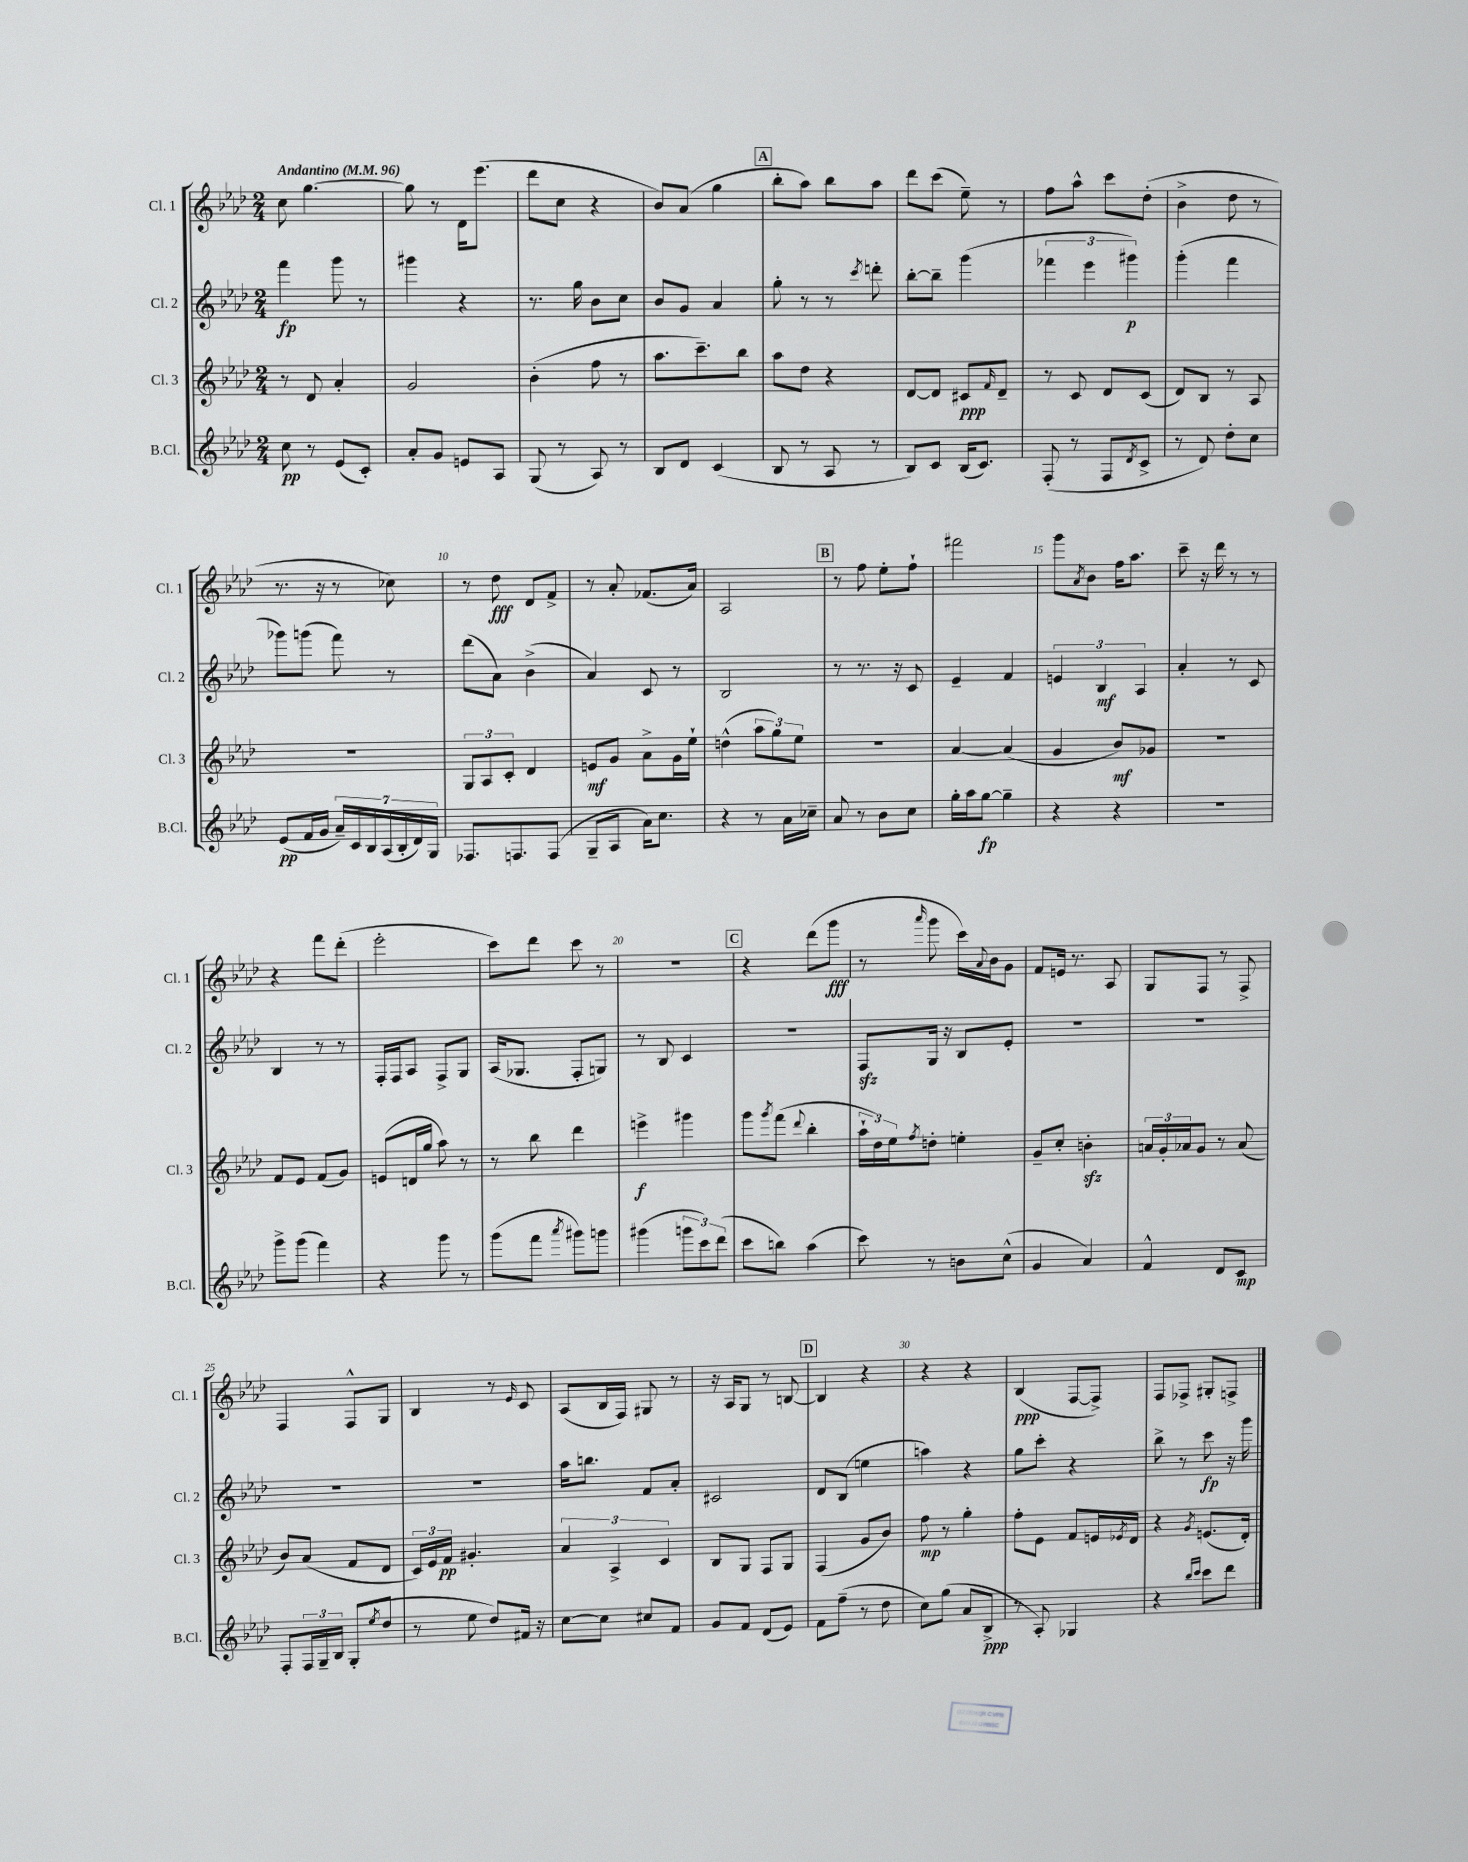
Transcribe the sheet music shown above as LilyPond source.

<<
\new StaffGroup <<
\new Staff = "s0" \with { instrumentName = "Cl. 1" shortInstrumentName = "Cl. 1" } {
    \clef treble \key aes \major \numericTimeSignature \time 2/4 \tempo "Andantino" 4 = 96
    c''8 g''4.~ |
    g''8 r8 des'16 ees'''8.( |
    des'''8 c''8 r4 |
    bes'8) aes'8( g''4 |
    \mark \markup { \box "A" } bes''8-. aes''8) bes''8 aes''8 |
    des'''8 c'''8( ees''8--) r8 |
    f''8 aes''8-^ c'''8 des''8-.( |
    bes'4-> des''8 r8 |
    r8. r16 r8 ces''8) |
    r8 des''8\fff des'8 f'8-> |
    r8 aes'8-. fes'8.( aes'16) |
    aes2 |
    \mark \markup { \box "B" } r8 f''8 ees''8-. f''8-! |
    fis'''2 |
    g'''8 \acciaccatura { aes'8 } bes'8 f''16 aes''8. |
    c'''8-- r16 des'''16 r8 r8 |
    r4 f'''8 des'''8-.( |
    ees'''2-. |
    c'''8) des'''8 c'''8 r8 |
    r2 |
    \mark \markup { \box "C" } r4 des'''8( g'''8\fff |
    r8 \grace { aes'''16 } g'''8 c'''16) \appoggiatura { aes'8 } bes'16 g'8 |
    f'8 e'16 r8. aes8 |
    g8 f8 r8 f8-> |
    f4 f8-^ g8 |
    bes4 r8 \grace { ees'16 } c'8 |
    aes8( bes16 f16) gis8 r8 |
    r16 aes16 g8 r8 b8~ |
    \mark \markup { \box "D" } b4 r4 |
    r4 r4 |
    bes4\ppp( f8~ f8->) |
    f8 fes8-> gis8-. f8-> \bar "|." |
}
\new Staff = "s1" \with { instrumentName = "Cl. 2" shortInstrumentName = "Cl. 2" } {
    \clef treble \key aes \major \numericTimeSignature \time 2/4
    f'''4\fp g'''8 r8 |
    gis'''4 r4 |
    r8. g''16 bes'8 c''8 |
    bes'8 g'8 aes'4 |
    \mark \markup { \box "A" } g''8-. r8 r8 \acciaccatura { c'''8 } d'''8-. |
    bes''8~-. bes''8-- g'''4( |
    \tuplet 3/2 { fes'''4 ees'''4 gis'''4\p) } |
    g'''4-.( f'''4 |
    ges'''8) g'''8( f'''8) r8 |
    des'''8( aes'8) bes'4->( |
    aes'4) c'8 r8 |
    bes2 |
    \mark \markup { \box "B" } r8 r8. r16 c'8 |
    ees'4-- f'4 |
    \tuplet 3/2 { e'4 bes4\mf aes4 } |
    aes'4-. r8 c'8 |
    bes4 r8 r8 |
    f16-. f16 aes8 f8-> g8 |
    aes16( ges8. f8-. g8) |
    r8 bes8 c'4 |
    \mark \markup { \box "C" } r2 |
    f8\sfz g16 r16 bes8 ees'8-. |
    R2 |
    R2 |
    R2 |
    R2 |
    aes''16 b''8. f'8 aes'8-. |
    cis'2 |
    \mark \markup { \box "D" } des'8 bes8( e''4 |
    a''4) r4 |
    g''8 c'''8-. r4 |
    bes''8-> r8 c'''8\fp r16 g'''16 \bar "|." |
}
\new Staff = "s2" \with { instrumentName = "Cl. 3" shortInstrumentName = "Cl. 3" } {
    \clef treble \key aes \major \numericTimeSignature \time 2/4
    r8 des'8 aes'4-. |
    g'2 |
    bes'4-.( f''8 r8 |
    aes''8. c'''8.--) bes''8 |
    \mark \markup { \box "A" } aes''8 des''8 r4 |
    des'8~ des'8 cis'8\ppp \grace { f'16 } des'8-- |
    r8 c'8 des'8 c'8( |
    des'8) bes8 r8 aes8 |
    R2 |
    \tuplet 3/2 { g8 aes8 c'8-. } des'4 |
    e'8\mf g'8 aes'8-> g'16 ees''16-! |
    d''4-^( \tuplet 3/2 { aes''8 g''8) ees''8 } |
    \mark \markup { \box "B" } R2 |
    aes'4~ aes'4( |
    g'4 bes'8\mf) ges'8 |
    R2 |
    f'8 ees'8 f'8( g'8) |
    e'8( d'16 g''16 aes''8) r8 |
    r8 bes''8 des'''4 |
    e'''4->\f gis'''4 |
    \mark \markup { \box "C" } g'''8 \acciaccatura { g'''8 } f'''8( \appoggiatura { des'''8 } bes''4-. |
    \tuplet 3/2 { aes''16-! des''16) ees''16 } \acciaccatura { f''8 } d''8-. e''4-. |
    g'8-- c''8-. b'4-.\sfz |
    \tuplet 3/2 { a'16 g'16-. aes'16 } g'8 r8 aes'8( |
    bes'8) aes'8( f'8 des'8 |
    \tuplet 3/2 { c'16) ees'16 f'16\pp } gis'4.-. |
    \tuplet 3/2 { aes'4 aes4-> c'4 } |
    bes8 g8 f8 g8 |
    \mark \markup { \box "D" } f4( g'8 bes'8) |
    f''8\mp r8 g''4-. |
    f''8-. ees'8 f'8 e'16 \acciaccatura { ees'8 } des'16 |
    r4 \acciaccatura { g'8 } e'8.( des'16-.) \bar "|." |
}
\new Staff = "s3" \with { instrumentName = "B.Cl." shortInstrumentName = "B.Cl." } {
    \clef treble \key aes \major \numericTimeSignature \time 2/4
    c''8\pp r8 ees'8( c'8-.) |
    aes'8-. g'8 e'8 aes8 |
    g8( r8 aes8) r8 |
    bes8 des'8 c'4( |
    \mark \markup { \box "A" } bes8 r8 aes8 r8 |
    bes8) c'8 bes16( c'8.) |
    f8-.( r8 f8 \acciaccatura { des'8 } c'8-> |
    r8 des'8) des''8-. c''8 |
    ees'8\pp( f'16 g'16 \tuplet 7/4 { aes'16--) c'16 bes16 aes16( bes16-. des'16) g16 } |
    fes8. f8. f8( |
    g8-- aes8 aes'16) c''8. |
    r4 r8 aes'16 ces''16-- |
    \mark \markup { \box "B" } aes'8 r8 bes'8 c''8 |
    g''16-. aes''16 g''8~\fp g''4-- |
    r4 r4 |
    R2 |
    g'''8-> g'''8( f'''4) |
    r4 g'''8 r8 |
    g'''8( f'''8 \acciaccatura { aes'''8 } gis'''8) g'''8 |
    gis'''4( \tuplet 3/2 { g'''8 c'''8) des'''8( } |
    \mark \markup { \box "C" } c'''8 b''8) aes''4( |
    c'''8) r8 b'8 c''8-^( |
    g'4 aes'4) |
    f'4-^ des'8 c'8\mp |
    f8-. \tuplet 3/2 { f16 g16-- bes16 } g8-.( \acciaccatura { ees''8 } des''8 |
    r8 ees''8 des''8) fis'16 r16 |
    c''8~ c''8 cis''8 f'8 |
    g'8 f'8 des'8( ees'8) |
    \mark \markup { \box "D" } f'8 f''8--( r8 des''8 |
    c''8) g''8( aes'8 bes8->\ppp |
    r8 aes8-.) ges4 |
    r4 \grace { bes''16 c'''16 } c'''8 des'''8 \bar "|." |
}
>>
>>
\layout { \context { \Score \override BarNumber.break-visibility = ##(#f #t #t) barNumberVisibility = #(every-nth-bar-number-visible 5) } }
